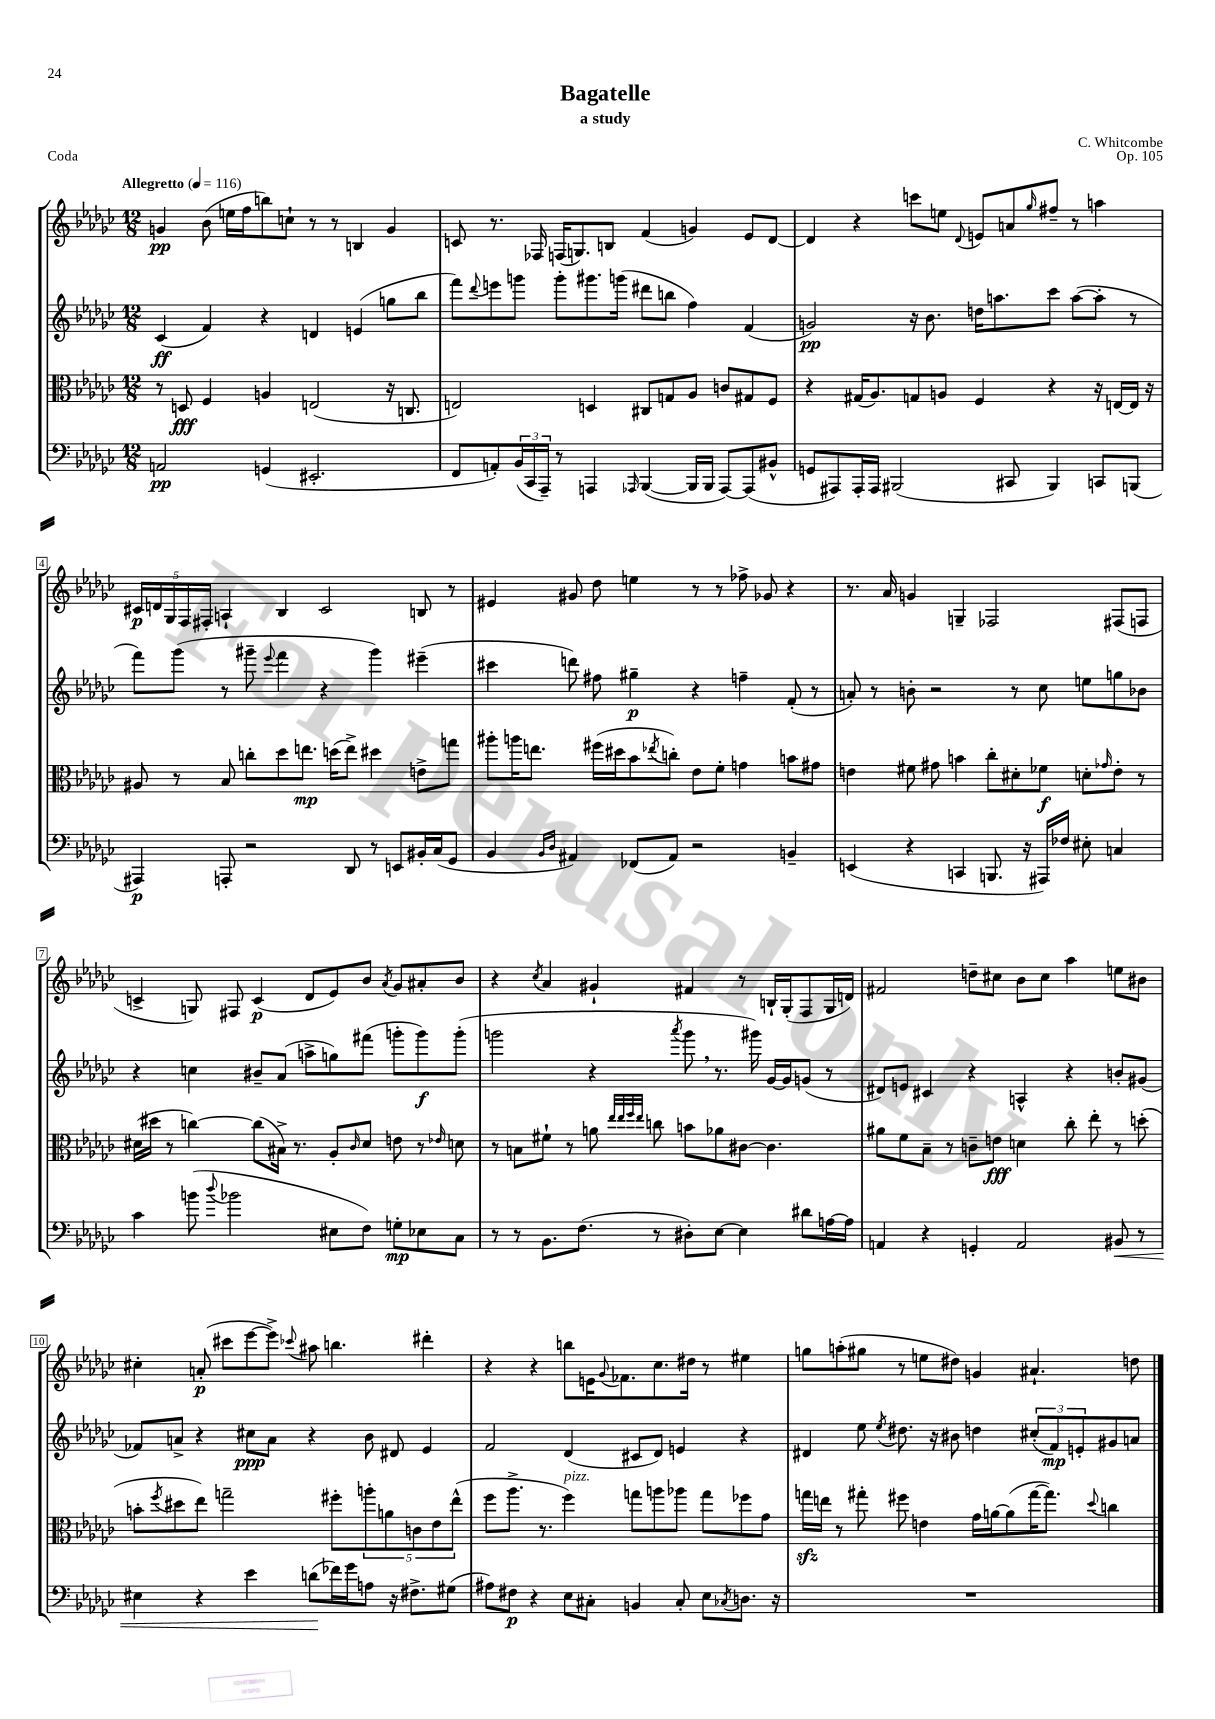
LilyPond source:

\header { title = "Bagatelle" composer = "C. Whitcombe" subtitle = "a study" opus = "Op. 105" piece = "Coda" }
<<
\new StaffGroup <<
\new Staff = "s0" {
    \clef treble \key ges \major \numericTimeSignature \time 12/8 \tempo "Allegretto" 4 = 116
    g'4\pp bes'8( e''16 f''16 b''8) c''8-! r8 r8 b4 g'4 |
    c'8 r8. fes16 f16( g8.) b8 f'4( g'4) ees'8 des'8~ |
    des'4 r4 c'''8 e''8 \appoggiatura { des'8 } e'8 a'8 \grace { ges''16 } fis''8-- r8 a''4 |
    \tuplet 5/4 { cis'16\p d'16 ges16 f16 fis16-. } a4-! bes4 cis'2 b8 r8 |
    eis'4 gis'8 des''8 e''4 r8 r8 fes''8-> ges'8 r4 |
    r8. aes'16 g'4 g4-- fes2 fis8( f8 |
    c'4-> g8) fis8 c'4\p( des'8 ees'8) bes'8 \acciaccatura { aes'8 } ges'8 ais'8-. bes'8 |
    r4 \acciaccatura { ces''8 } aes'4 gis'4-! fis'4 r8 b16-! ges16-.( f8 ges16 d'16) |
    fis'2 d''8-- cis''8 bes'8 cis''8 aes''4 e''8 bis'8 |
    cis''4-. a'8-.\p( cis'''8 ees'''8~ ees'''8->) \appoggiatura { ces'''8 } ais''8 b''4. dis'''4-. |
    r4 r4 b''8 e'16 \appoggiatura { ges'8 } fes'8. ces''8. dis''16 r8 eis''4 |
    g''8 a''8-.( gis''8 r8 e''8 dis''8) g'4 ais'4.-! d''8 \bar "|." |
}
\new Staff = "s1" {
    \clef treble \key ges \major \numericTimeSignature \time 12/8
    ces'4\ff( f'4) r4 d'4 e'4( g''8 bes''8 |
    f'''8) \appoggiatura { des'''8 } e'''8 g'''8 g'''8-. gis'''8. g'''16( dis'''8 b''8 f''4) f'4( |
    g'2\pp) r16 bes'8. d''16 a''8. ces'''8 a''8~( a''8-. r8 |
    f'''8) ges'''8( r8 gis'''8-- \appoggiatura { ees'''8 } f'''4 r4 gis'''4) eis'''4--( |
    cis'''4 d'''8) fis''8 gis''4--\p r4 f''4-- f'8-.( r8 |
    a'8-.) r8 b'8-. r2 r8 ces''8 e''8 g''8 bes'8 |
    r4 c''4 bis'8-- aes'8( a''8-> g''8) fis'''8( g'''8-. g'''8\f) g'''8-.( |
    g'''2 r4 \acciaccatura { aes'''8 } g'''8 \breathe r8. gis'''16) ges'16~ ges'16 g'8( r8 |
    dis'8) e'8 cis'4 r4 a4-^ r4 b'8-. gis'8( |
    fes'8) a'8-> r4 cis''8\ppp a'8 r4 bes'8 dis'8 ees'4 |
    f'2 des'4( cis'8 des'8) e'4 r4 |
    dis'4 ees''8 \acciaccatura { ees''8 } dis''8. r16 bis'8 d''4 \tuplet 3/2 { cis''8-.( f'8\mp) e'8-. } gis'8 a'8 \bar "|." |
}
\new Staff = "s2" {
    \clef alto \key ges \major \numericTimeSignature \time 12/8
    r8 d8\fff f4 a4 e2( r16 c8. |
    e2) d4 cis8 g8 aes8 c'8 gis8 f8 |
    r4 gis16( aes8.) g8 a8 f4 r4 r16 e16~ e16 r16 |
    ais8 r8 bes8 c''8-. des''8 e''8.\mp d''16( e''8->) dis''4 e'8-> g''8 |
    ais''8-. a''16 e''8. fis''16( dis''16 bes'8 \acciaccatura { ees''8 } c''8-.) ees'8 f'8-. g'4 b'8 gis'8 |
    e'4 fis'8 gis'8 b'4 ces''8-. dis'8-. fes'8\f d'8-. \grace { ges'16 } e'8-. r8 |
    dis'16( dis''16 r8 c''4~) c''8( bis16->) r8. aes8-. \grace { ces'16 } dis'8 e'8 r8 \grace { ees'16 } d'8 |
    r8 b8 fis'8-! r8 a'8 \grace { ees''32 ees''32 f''32 ees''32 } c''8 b'8 aes'8 cis'8~ cis'4. |
    ais'8 f'8 bes8-- r8 c'8-- e'8\fff d'4 ces''8-. ees''8-. r8 d''8-.( |
    b'8-. \acciaccatura { f''8 } dis''8 ees''8) g''2-- fis''8-. \tuplet 5/4 { a''8-. a'8 c'8 ees'8 ees''8-^( } |
    f''8 aes''8.-> r8. f''4^\markup { \italic "pizz." }) g''8 a''8 aes''8 g''8 fes''8 ges'8 |
    g''16\sfz e''16 r8 gis''8-. fis''8 e'4 ges'16 a'16~ a'8( gis''16~ gis''8.) \appoggiatura { des''8 } c''4 \bar "|." |
}
\new Staff = "s3" {
    \clef bass \key ges \major \numericTimeSignature \time 12/8
    a,2\pp g,4( eis,2.-. |
    f,8 a,8-.) \tuplet 3/2 { bes,16( ces,16 aes,,16--) } r8 a,,4 \grace { aes,,16 } bes,,4~( bes,,16 bes,,16 aes,,8~) aes,,8( bis,8-^ |
    g,8 ais,,8) ais,,16-. ais,,16 bis,,2( cis,8 bis,,4) c,8 b,,8( |
    ais,,4\p) a,,8-. r2 des,8 r8 e,8 bis,16-. ces16( ges,8 |
    bes,4 \grace { bes,16 des16 } ais,4) fes,8( ais,8) r2 b,4-- |
    e,4( r4 c,4 b,,8. r16 ais,,16) fes16 eis8-. c4 |
    ces'4 b'8( \appoggiatura { des''8 } bes'2 eis8 f8) g8-.\mp ees8 ces8 |
    r8 r8 bes,8. f8.( r8 dis8-.) ees8~ ees4 dis'8 a16~ a16 |
    a,4 r4 g,4-. a,2 bis,8\< r8 |
    eis4 r4 ees'4 d'8\!( fes'16) ges'16 a8 r16 fis8.-> gis8( |
    ais8) fis8\p r4 ees8 cis8-. b,4 cis8-. ees8 \acciaccatura { ces8 } d8. r16 |
    R1. \bar "|." |
}
>>
>>
\layout { \context { \Score \override BarNumber.stencil = #(make-stencil-boxer 0.1 0.3 ly:text-interface::print) } }
